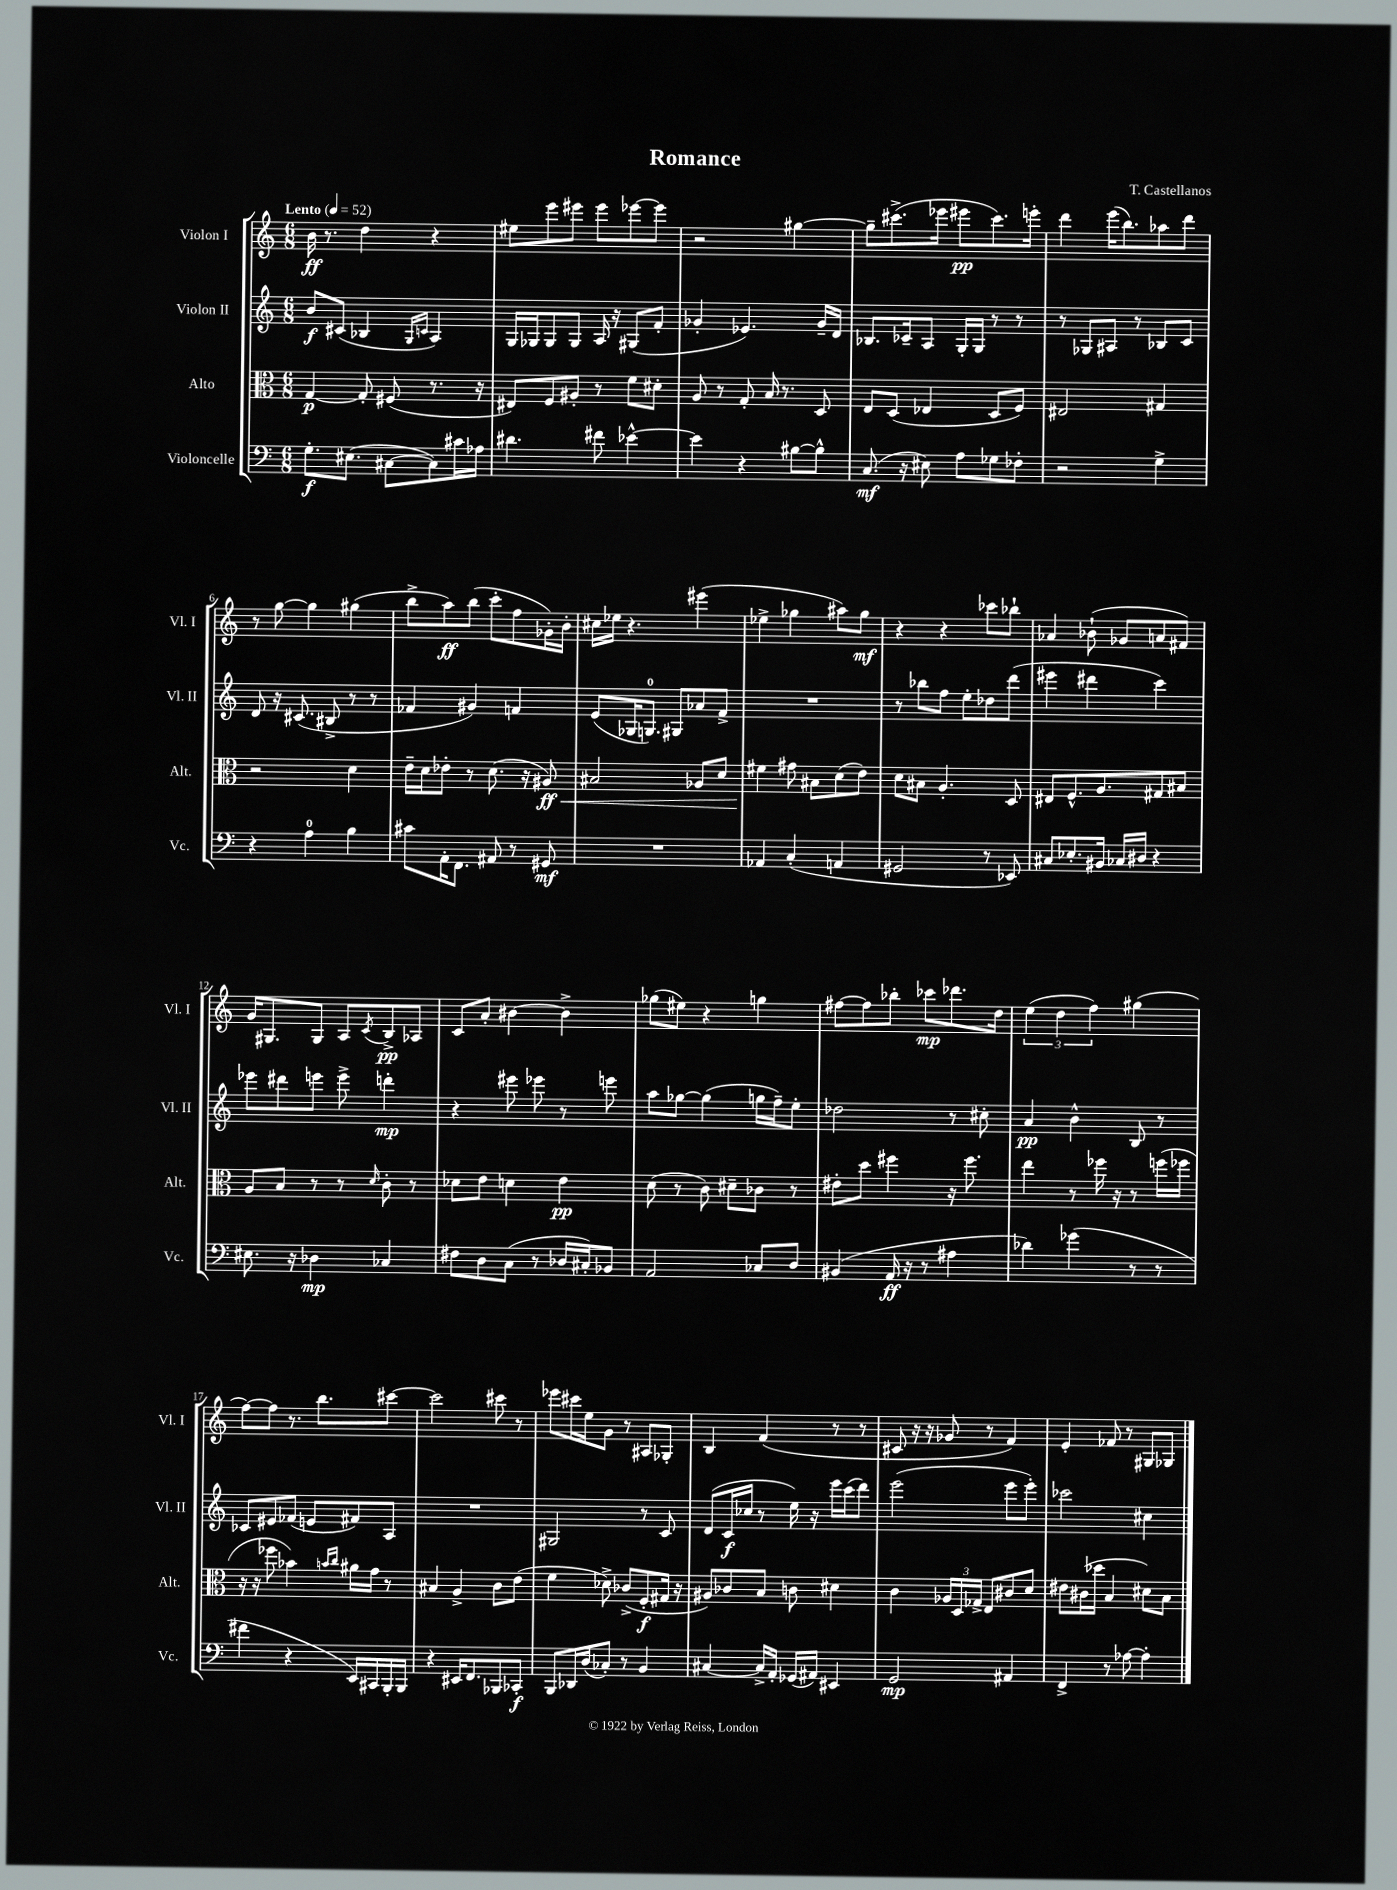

**kern	**kern	**kern	**kern
*staff4	*staff3	*staff2	*staff1
*clefF4	*clefC3	*clefG2	*clefG2
*k[]	*k[]	*k[]	*k[]
*M6/8	*M6/8	*M6/8	*M6/8
*MM52	*MM52	*MM52	*MM52
8.G'	[4G	8b	16b
.	.	.	8.r
.	.	(8c#	.
(8.E#	.	.	.
.	8G']	4B-	4dd
[8C#	(8F#	.	.
.	.	16qqG	.
.	.	16qqc	.
8C#])	8.r	4A)	4r
16c#	.	.	.
16A-	16r	.	.
=	=	=	=
4.d#	8E#)	16G	8ee#
.	.	16G-	.
.	8F	8G-	8eee
.	8A#'	8G-	8eee#
8f#	8r	16A	8eee#
.	.	16r	.
[4e-^^	8f	(8G#	[8eee-
.	8d#'	8f'	8eee-]
=	=	=	=
4e-]	8A	4g-'	2r
.	8r	.	.
4r	8G'	4.e-)	.
.	16B	.	.
.	8.r	.	.
[8B#	.	.	[4gg#
8B#^^]	8D	16g-~	.
.	.	16d	.
=	=	=	=
(8.C	8E	8.B-	8gg#~]
.	(8D	.	(8.ccc#^
16r	.	16c-~	.
8E#)	4E-	8A	.
.	.	.	16eee-
8A	.	16G'	8eee#
.	.	16G	.
8G-	8D	8r	8.ccc#)
8F-'	8F)	8r	.
.	.	.	16eee'
=	=	=	=
2r	2E#	8r	4ddd
.	.	8G-	.
.	.	8A#	(16eee
.	.	.	8.bb)
.	.	8r	.
4G^	4G#	8B-	8aa-
.	.	8c	8ddd
=	=	=	=
4r	2r	8d	8r
.	.	16r	[8gg
.	.	(8.c#	.
4A	.	.	4gg]
.	.	8B#^	.
4B	4d	8r	(4gg#
.	.	8r	.
=	=	=	=
8c#	16e~	4f-	8bb^
.	16d	.	.
16AA'	8e-'	.	8aa)
8.FF	.	.	.
.	8r	4g#)	(8bb
8AA#	(8.d	.	8ccc'
8r	.	4f	8ff
.	16r	.	.
8GG#	8A#)	.	16g-')
.	.	.	16b'
=	=	=	=
2.r	2B#	(8e	16cc#
.	.	.	16ee-
.	.	16G-	4.r
.	.	8.G)	.
.	.	8G#	.
.	8A-	8a-	(4eee#
.	8d	8f^	.
=	=	=	=
4AA-	4f#	2.r	4ee-^
(4C'	8g#	.	4gg-
.	8B#	.	.
4AA	(8d	.	8aa#)
.	8e)	.	8gg-
=	=	=	=
2GG#	8d	8r	4r
.	8B#	8bb-	.
.	4.A'	8ff	4r
.	.	8ee'	.
8r	.	8dd-	8ccc-
8EE-)	8D	(8ddd	8bb-`
=	=	=	=
8C#	8E#	4eee#	4a-
8.E-'	8.F^^	.	.
.	.	4ddd#	(8b-`
16BB#	8.A	.	.
16C-	.	.	8g-
16D#	.	.	.
4r	8G#	4ccc)	8a
.	8B#	.	8f#)
=	=	=	=
8.E#	8A	8eee-	16g
.	.	.	8.G#
.	8B	8ddd#	.
16r	.	.	.
4D-	8r	8eee	8G#
.	8r	8eee^	8A
.	16qqd	.	8qc
4C-	8c'	4ddd'	8B^
.	8r	.	8A-
=	=	=	=
8F#	8d-	4r	8c
8D	8e	.	8a'
(8C	4d	8eee#	[4b#
8r	.	8eee-	.
16D-	4e	8r	4b#^]
16C#')	.	.	.
8BB-	.	8eee	.
=	=	=	=
2AA	(8d	8aa	(8gg-
.	8r	[8gg-	8ee#)
.	8c)	(4gg-]	4r
.	8d#~	.	.
8C-	8c-	16gg	4gg
.	.	16ff~)	.
8D	8r	8ee'	.
=	=	=	=
(4BB#	8e#'	2dd-	[8ff#
.	8dd	.	8ff#]
16AA	4ff#	.	8bb-'
16r	.	.	.
8r	.	.	8ccc-
4A#	16r	8r	8.ddd-
.	8.ff#	.	.
.	.	8cc#'	.
.	.	.	16dd
=	=	=	=
4d-)	4ee	4a	(6ee
.	.	.	6dd
(4g-	8r	4b^^	.
.	.	.	6ff)
.	16ff-	.	.
.	16r	.	.
8r	8r	8B	(4gg#
8r	(16ff	8r	.
.	16ff-	.	.
=	=	=	=
4f#	16r	8c-	[8ff)
.	16r	.	.
.	8ff-	8e#	8ff]
4r	4b-)	(8f-	8.r
.	.	8e	.
.	.	.	8.bb
.	16qqb	.	.
.	16qqcc	.	.
16EE)	16a#	8f#)	.
16CC#	16g	.	.
16BBB'	8r	8A	[8ccc#
16BBB	.	.	.
=	=	=	=
4r	4B#	2.r	2ccc#]
16EE#	4A^	.	.
8.FF	.	.	.
8BBB-	8c	.	8ccc#
8CC-'	(8e	.	8r
=	=	=	=
8BBB	4f	2G#	8eee-
16DD-	.	.	16ccc#
(16D	.	.	16ee
8C-')	8d-^)	.	8g
8r	(8c-^	.	8r
4BB	8F'	8r	8A#
.	16G#	8c	8G-'
.	16r	.	.
=	=	=	=
[4C#	8A#)	(8d	4B
.	8c-	16c	.
.	.	16cc-	.
16C#^]	8B	8r	(4f
16AA'	.	.	.
(16GG-	8c	16ee)	.
16AA#)	.	16r	.
4EE#	4d#	16eee	8r
.	.	(16ccc	.
.	.	8ddd)	8r
=	=	=	=
2GG	4c	(2eee	8c#
.	.	.	16r
.	.	.	16r
.	24A-	.	8g-
.	24D	.	.
.	24G-^	.	.
.	8E	.	8r
4AA#	8c#	8eee	4f)
.	8d	8eee')	.
=	=	=	=
4FF^	8e#	2ccc-	4e'
.	(16c#	.	.
.	16dd-	.	.
8r	4B	.	8f-
[8A-	.	.	8r
4A-']	8d#)	4cc#	8G#
.	8B	.	8G-
==	==	==	==
*-	*-	*-	*-
